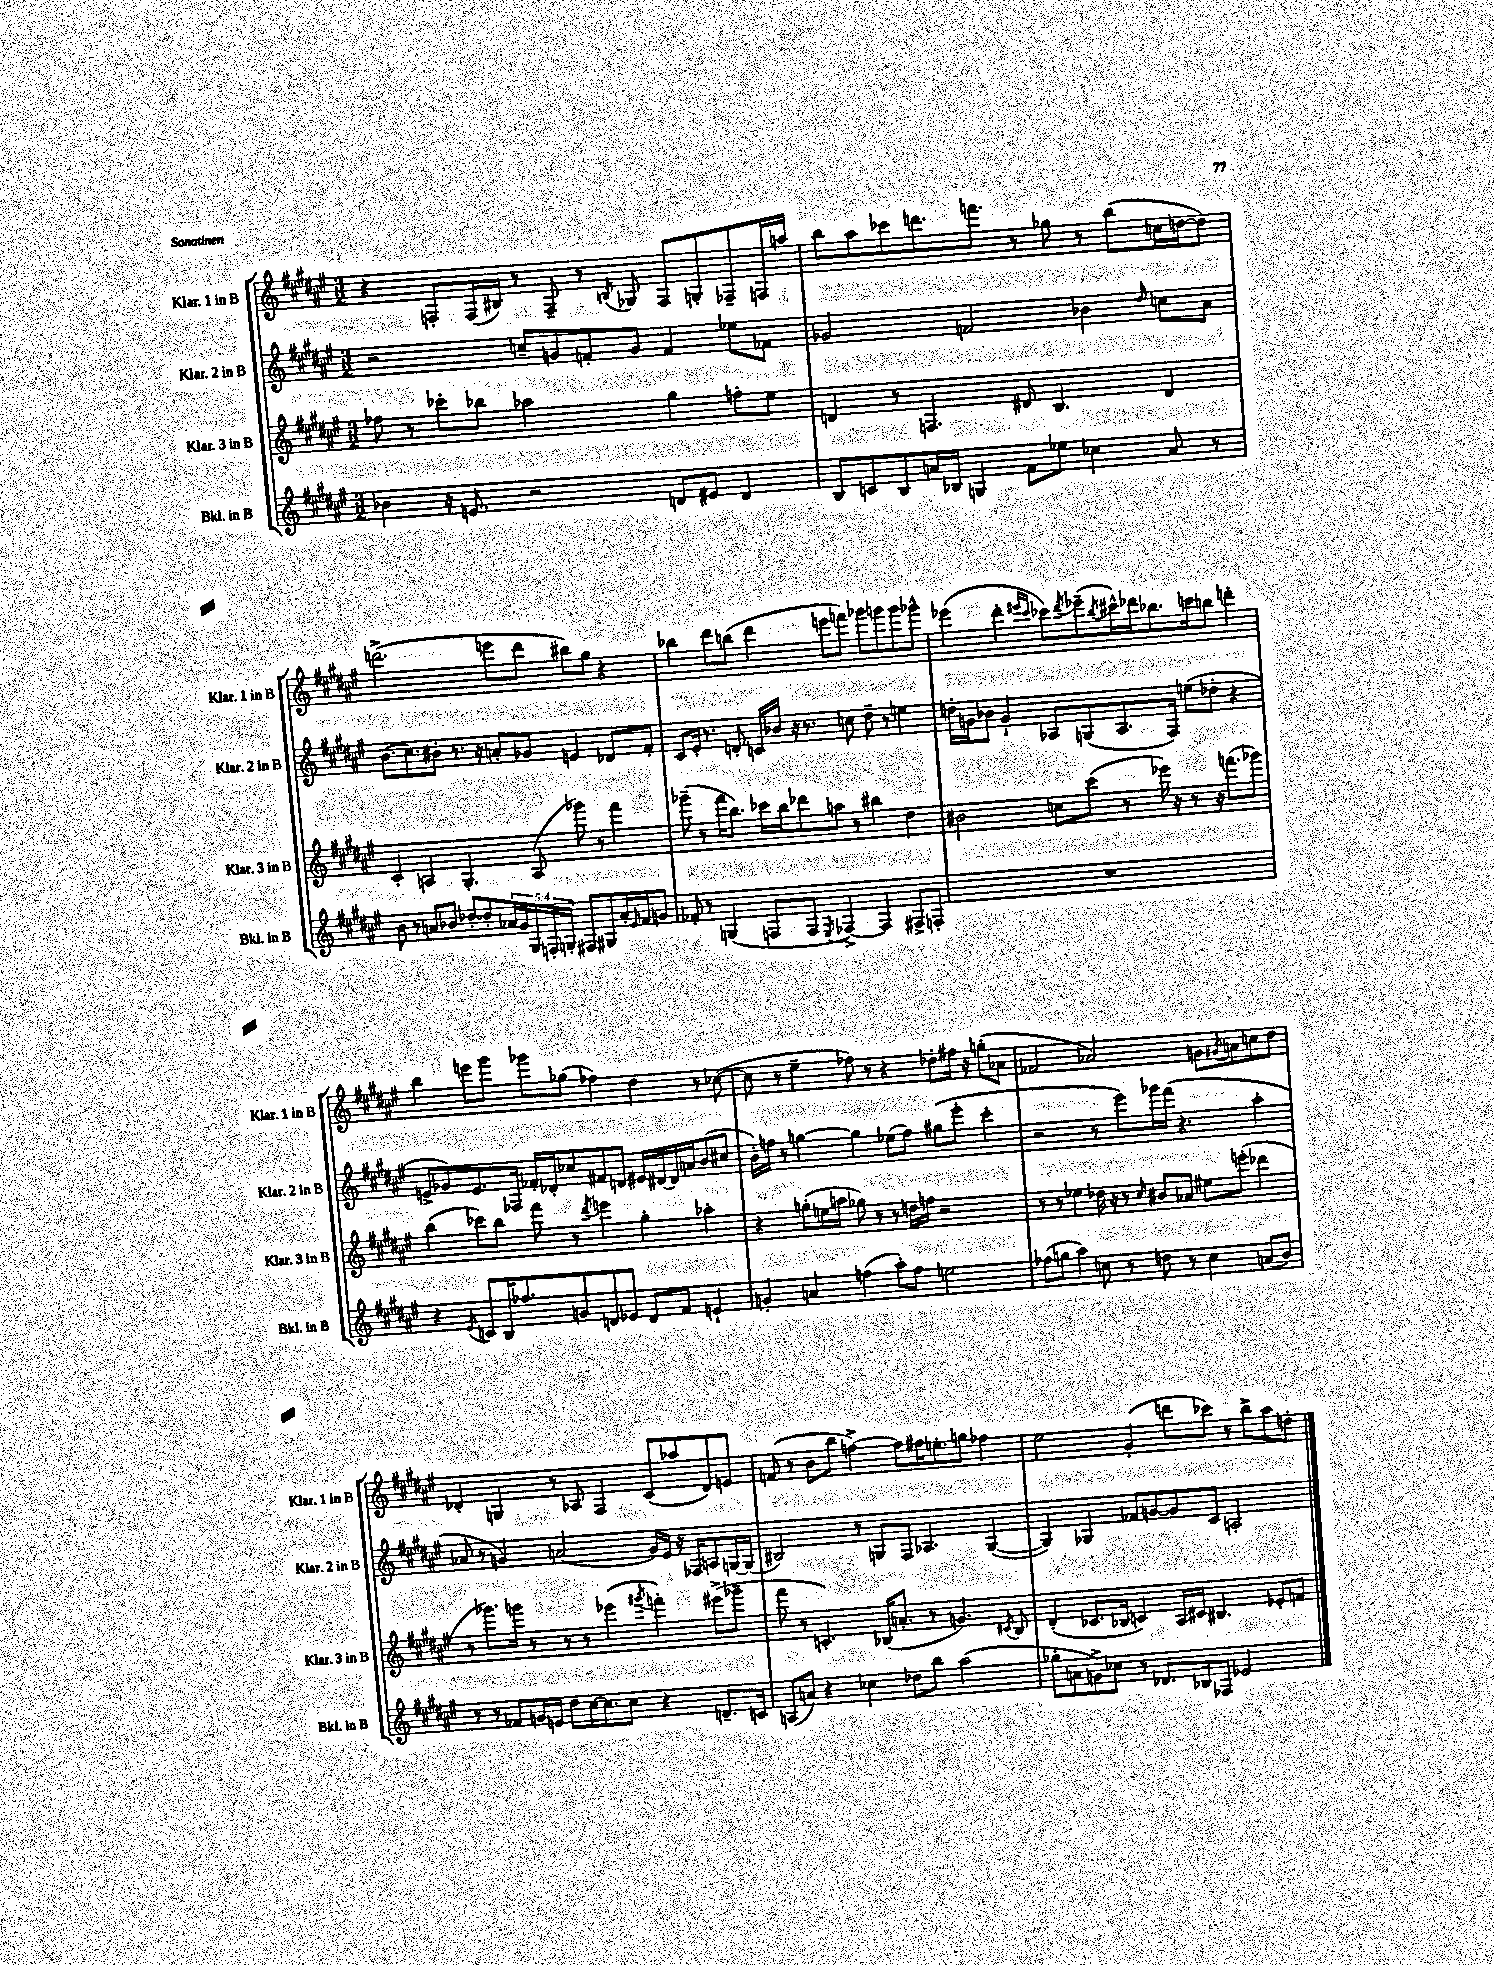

**kern	**kern	**kern	**kern
*part4	*part3	*part2	*part1
*staff4	*staff3	*staff2	*staff1
*I"Bkl. in B	*I"Klar. 3 in B	*I"Klar. 2 in B	*I"Klar. 1 in B
*I'Bkl. in B	*I'Klar. 3 in B	*I'Klar. 2 in B	*I'Klar. 1 in B
*clefG2	*clefG2	*clefG2	*clefG2
*k[f#c#g#d#a#e#]	*k[f#c#g#d#a#e#]	*k[f#c#g#d#a#e#]	*k[f#c#g#d#a#e#]
*M3/2	*M3/2	*M3/2	*M3/2
=30	=30	=30	=30
4b-X\	8ff-X\	2r	4r
.	8r	.	.
16r	8ccc-X'\L	.	8Fn'/L
8.en/	.	.	.
.	8bb-X\J	.	(16F/L
.	.	.	16B#X/JJ)
2r	2aa-X\	8ccn~/L	8r
.	.	8gn/	8F~/
.	.	8fn'/	8r
.	.	.	8qBn/
.	.	8g/J	8G-X/
8dn/L	4gg#\	4f/	8F/L
8e#X/J	.	.	8Gn'/
4d/	8ffn'\L	8ee-X\L	8F-X~/
.	8ee#\J	8f-X\J	16Fn/L
.	.	.	16aan/JJ
=31	=31	=31	=31
8B/L	4dn/	2g-X/	8bb\L
8cn/	.	.	8aa#\
8B/	8r	.	8ccc-X\
16an/L	4.Fn/	.	8.dddn\
16B-X/JJ	.	.	.
4Gn/	.	2fn/	.
.	.	.	8.fffn\J
8f#\L	8d#X/	.	8r
8ee-X\J	4.B/	.	8gg-X\
4cc-X\	.	4b-X\	8r
.	.	.	(8bb\L
.	.	16qqdd#/	.
8a/	4d#/	8ccn\L	16ccn\L
.	.	.	[16ddn\J
8r	.	8a#\J	8dd\J])
!!LO:LB:g=z
=32	=32	=32	=32
8b\	4c#'/	(8.b\L	(2.dddn^\
8r	.	.	.
.	.	8.cc#\)	.
8an/L	4An/	.	.
8b-X/J	.	8b#X'\J	.
[8dd-X'/L	4.G#'/	8.r	.
8dd-'/]	.	.	.
.	.	16r	.
20a-X/L	.	8an'/L	8eeen\L
20g#/	.	.	.
20G#/	.	.	.
.	(8A/	8g-X/J	8ddd\J
20Fn'/	.	.	.
20Gn'/JJ	.	.	.
8F#X/L	8ggg-X\)	4en/	8bb#X\L)
8G#X/	8r	.	8gg#\J
16a-'/L	4fff#\	8d-X/L	4r
16qqe#/	.	.	.
16f#/J	.	.	.
8gn/J	.	8f#'/J	.
=33	=33	=33	=33
8f-X'/	(8ggg-X~\	8c#/L	4bb-X\
8r	8r	16e#'/Jk	.
.	.	8.r	.
(4Gn/	16fff#\KL	.	8ddd#\L
.	8.bb\J)	.	.
.	.	8dn'/	(8bbn\J
8Fn/L	16ccc-X\LL	16cn/LL	4ddd#\
.	16bb\J	16b-X/JJ	.
8F/J	8ddd-X\	16r	.
.	.	8.r	.
8qE#/	.	.	.
[4F-X^/)	8aan\J	.	8eeen\L
.	8r	8ccn\	8fffn\J)
4F-/]	4bb#X\	8dd#~\	8ggg-X\L
.	.	8r	8gggn\
8F#X^/L	4dd#\	4een\	8ggg\
8Fn'/J	.	.	8ggg-X^^\J
=34	=34	=34	=34
1.r	2b#X\	16ddn'\LL	(4eee-X\
.	.	16gn\J	.
.	.	8b-X\J	.
.	.	4g`/	4ddd#'\
.	.	.	16qqeee#X/LL
.	.	.	16qqccc#/JJ
.	8ccn\L	8A-X/L	8ccc-X\L)
.	.	.	8qddd#/
.	(8ccc#\J	(8Gn/	(8eee-X~\
.	.	.	8qbb/
.	8r	8.A-/	16ccc#X^^\L)
.	.	.	16ddd-X\J
.	16eee-X\)	.	8.bb-X\
.	16r	16F#/Jk)	.
.	8r	(8een\L	.
.	.	.	16cccn\k
.	16r	8dd-X'\J	8bbn\J
.	(8.fffn\L	.	.
.	.	4r	4dddn'\
.	8ggg-X\J)	.	.
!!LO:LB:g=z
=35	=35	=35	=35
4r	(4bb\	8en^/L	4bb\
.	.	8g-X/)	.
8qe#/	.	.	.
8cn/L	8ccc-X\L)	8.e/	8eeen\L
16B/K	8bb\J	.	8ggg#\J
8.ff-X/	.	16F-X/Jk	.
.	8fff#\	16f-X'/LL	8ggg-X\L
.	.	16d-X'/J	.
8gn/	8r	8cc-X/	(8gg-X\J
.	8qddd#/	.	.
8dn/	4eeen\	8f#X/	4ff-X\)
8e-X/J	.	8dn/J	.
8d/L	4gg#'\	16e#X/LL	4dd#\
.	.	[16d#X/	.
8f#/J	.	16d#/]	.
.	.	16an/J	.
4en`/	4aa-X'\	(8b/	8r
.	.	8cc#X/J	([8cc-X\
=36	=36	=36	=36
4gn'/	4r	16b'\LL)	8cc-\]
.	.	16ffn\JJ	.
.	.	8r	8r
4an/	(8ggn'\L	[4ggn\	4ee#~\
.	16een\L	.	.
.	16aan\JJ	.	.
(4ffn\	8gg-X\)	4gg\]	8ff-X\)
.	8r	.	8r
8aa#'\L)	8r	(8ee-X\L	4r
8ff\J	16ddn\LL	8ff\J)	.
.	16ffn\JJ	.	.
2een\	2r	(8gg#X\L	8dd-X'\L
.	.	8eee#'\J	16ff#X\Jk
.	.	.	16r
.	.	4ccc#'\	(8ggn'\L
.	.	.	8a-X\J
=37	=37	=37	=37
(8ff-X\L	8r	2r	2f-X/
8ggn\J	8r	.	.
4aa#\)	4ee-X\	.	.
8ccn\	16dd-X\	8r	2a-X/)
.	16r	.	.
8r	8r	8eee#\L)	.
.	16qqcc#/	.	.
8ddn\	8b#X/L	16ggg-X\L	.
.	.	(16fff#\JJ	.
8r	8a-X/J	4.r	.
4cc\	8ee#X\L	.	8gn\L
.	.	.	8qg#X/
.	(8eeen'\J	.	8an\
(8an/L	4ddd-X\	4aa#'\	8ccn\
8b/J)	.	.	8dd#\J
!!LO:LB:g=z
=38	=38	=38	=38
8r	8r	8a-X/	4d-X'/
8r	8.ggg-X\L)	8r	.
8f-X/L	.	4gn/)	4Gn/
.	16gggn\Jk	.	.
16gn/L	8r	.	.
16en/JJ	.	.	.
8dd#\L	8r	(2an/	8r
[16cc#\K	8r	.	8A-X/
8.cc#\]	.	.	.
.	(4eee-X\	.	4F#/
8cc#\J	.	.	.
.	8qggg#X/	.	.
4r	4fffn'\)	16g/LL)	(8c#/L
.	.	16e#/JJ	.
.	.	16r	8aa-X/
.	.	16F-X/KL	.
8.dn~/L	(8eee#X^\L	8An/	8d-/)
.	8ggg-X~\J	[16Gn/L	8en/J
16cn/Jk	.	(16G/JJ]	.
=39	=39	=39	=39
(8An/L	8fff#\	2B#X/)	(8fn/
8an/J)	8r	.	8r
4r	4.cn'/)	.	8b\L
.	.	.	8bb\J
4cc-X\	.	8r	[4ffn^\)
.	(16B-X/KL	8Gn/L	.
.	8.an'/J	.	.
8dd-X\L	.	8F#/J	8ff\L]
8bb\J	8r	4.A-X/	16ff#X\K
.	.	.	8.een'\
(2aa#\	4.gn/)	.	.
.	.	.	8ggn\J
.	.	([4G/	4ff-X\
.	8qc#X/	.	.
.	8B-/	.	.
=40	=40	=40	=40
8gg-X'\L	(4d#'/	4G/])	2ee#\
8an\	.	.	.
8gn^\)	8.c-X/L	4G-X/	.
8cc-X\J	.	.	.
.	16B-X/Jk	.	.
8r	4cn/)	8f-X/L	(4g#'/
8.d-X/L	.	[8gn/	.
.	16A#/LL	8g/]	8dddn\L
16B-X/k	16c#X/JJ	.	.
8F-X/J	4.B#X/	8c#/J	8ccc-X\J)
2e-X/	.	2An'/	8r
.	.	.	8bb^\L
.	8e-X'/L	.	8aa#\
.	8fn/J	.	8ddn'\J
==	==	==	==
*-	*-	*-	*-
